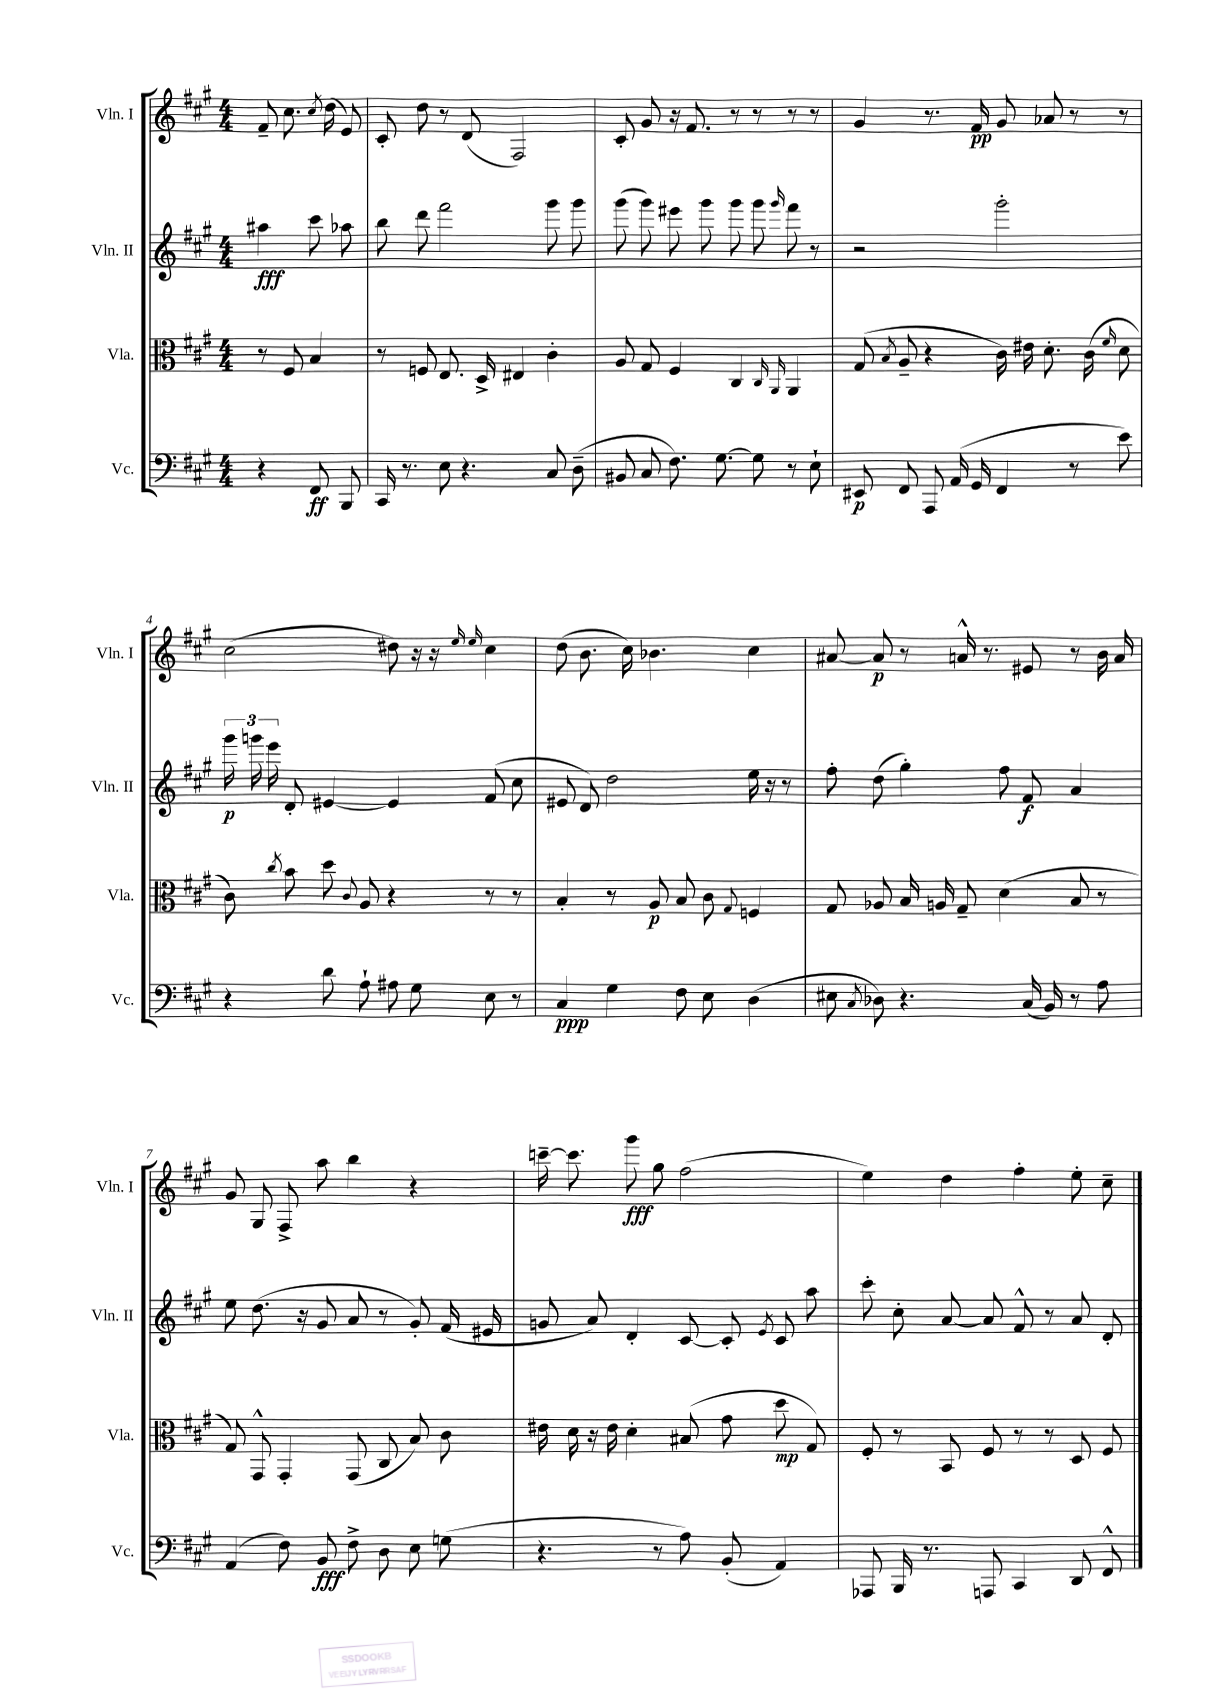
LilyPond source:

<<
\new StaffGroup <<
\new Staff = "s0" \with { instrumentName = "Vln. I" shortInstrumentName = "Vln. I" } {
    \clef treble \key a \major \numericTimeSignature \time 4/4 \partial 2
    \autoBeamOff fis'8-- cis''8. \acciaccatura { cis''8 } d''16( e'8) |
    cis'8-. d''8 r8 d'8( fis2) |
    cis'8-. gis'8 r16 fis'8. r8 r8 r8 r8 |
    gis'4 r8. fis'16\pp gis'8 aes'8 r8 r8 |
    cis''2( dis''8) r16 r16 \grace { e''16 e''16 } cis''4 |
    d''8( b'8. cis''16) bes'4. cis''4 |
    ais'8~ ais'8\p r8 a'16-^ r8. eis'8 r8 b'16 a'16 |
    gis'8 gis8 fis8-> a''8 b''4 r4 |
    c'''16~-- c'''8. gis'''8\fff gis''8 fis''2( |
    e''4) d''4 fis''4-. e''8-. cis''8-- \bar "|." |
}
\new Staff = "s1" \with { instrumentName = "Vln. II" shortInstrumentName = "Vln. II" } {
    \clef treble \key a \major \numericTimeSignature \time 4/4 \partial 2
    \autoBeamOff ais''4\fff cis'''8 aes''8 |
    b''8 d'''8 fis'''2 gis'''8 gis'''8 |
    gis'''8( gis'''8) eis'''8 gis'''8 gis'''8 gis'''8 \grace { gis'''16 } fis'''8 r8 |
    r2 gis'''2-. |
    \tuplet 3/2 { gis'''16\p g'''16 e'''16 } d'8-. eis'4~ eis'4 fis'8( cis''8 |
    eis'8 d'8) d''2 e''16 r16 r8 |
    fis''8-. d''8( gis''4-.) fis''8 fis'8\f a'4 |
    e''8 d''8.( r16 gis'8 a'8 r8 gis'8-.) fis'16( eis'16 |
    g'8 a'8) d'4-. cis'8~ cis'8-. \acciaccatura { e'8 } cis'8 a''8 |
    cis'''8-. cis''8-. a'8~ a'8 fis'8-^ r8 a'8 d'8-. \bar "|." |
}
\new Staff = "s2" \with { instrumentName = "Vla." shortInstrumentName = "Vla." } {
    \clef alto \key a \major \numericTimeSignature \time 4/4 \partial 2
    \autoBeamOff r8 fis8 b4 |
    r8 f8 e8. d16-> eis4 cis'4-. |
    a8 gis8 fis4 cis4 \grace { cis16 a,16 } a,4 |
    gis8( \acciaccatura { b8 } a8-- r4 cis'16) eis'16 d'8.-. cis'16( \grace { fis'16 } d'8 |
    cis'8) \acciaccatura { cis''8 } b'8 d''8 \appoggiatura { cis'8 } a8 r4 r8 r8 |
    b4-. r8 a8\p b8 cis'8 \appoggiatura { gis8 } f4 |
    gis8 aes8 b16 a16 gis8-- d'4( b8 r8 |
    gis8) gis,8-^ gis,4-. gis,8( cis8 b8) cis'8 |
    eis'16 d'16 r16 eis'16 d'4-. bis8( gis'8 d''8\mp gis8) |
    fis8-. r8 b,8 fis8 r8 r8 d8 fis8 \bar "|." |
}
\new Staff = "s3" \with { instrumentName = "Vc." shortInstrumentName = "Vc." } {
    \clef bass \key a \major \numericTimeSignature \time 4/4 \partial 2
    \autoBeamOff r4 fis,8\ff b,,8 |
    cis,16 r8. e8 r4. cis8 d8--( |
    bis,8 cis8 fis8.) gis8.~ gis8 r8 e8-! |
    eis,8\p fis,8 a,,8 a,16( gis,16 fis,4 r8 e'8) |
    r4 d'8 a8-! ais8 gis8 e8 r8 |
    cis4\ppp gis4 fis8 e8 d4( |
    eis8 \acciaccatura { cis8 } des8) r4. cis16( b,16) r8 a8 |
    a,4( fis8) b,8\fff fis8-> d8 e8 g8( |
    r4. r8 a8) b,8-.( a,4) |
    aes,,8 b,,16 r8. a,,8 cis,4 d,8 fis,8-^ \bar "|." |
}
>>
>>
